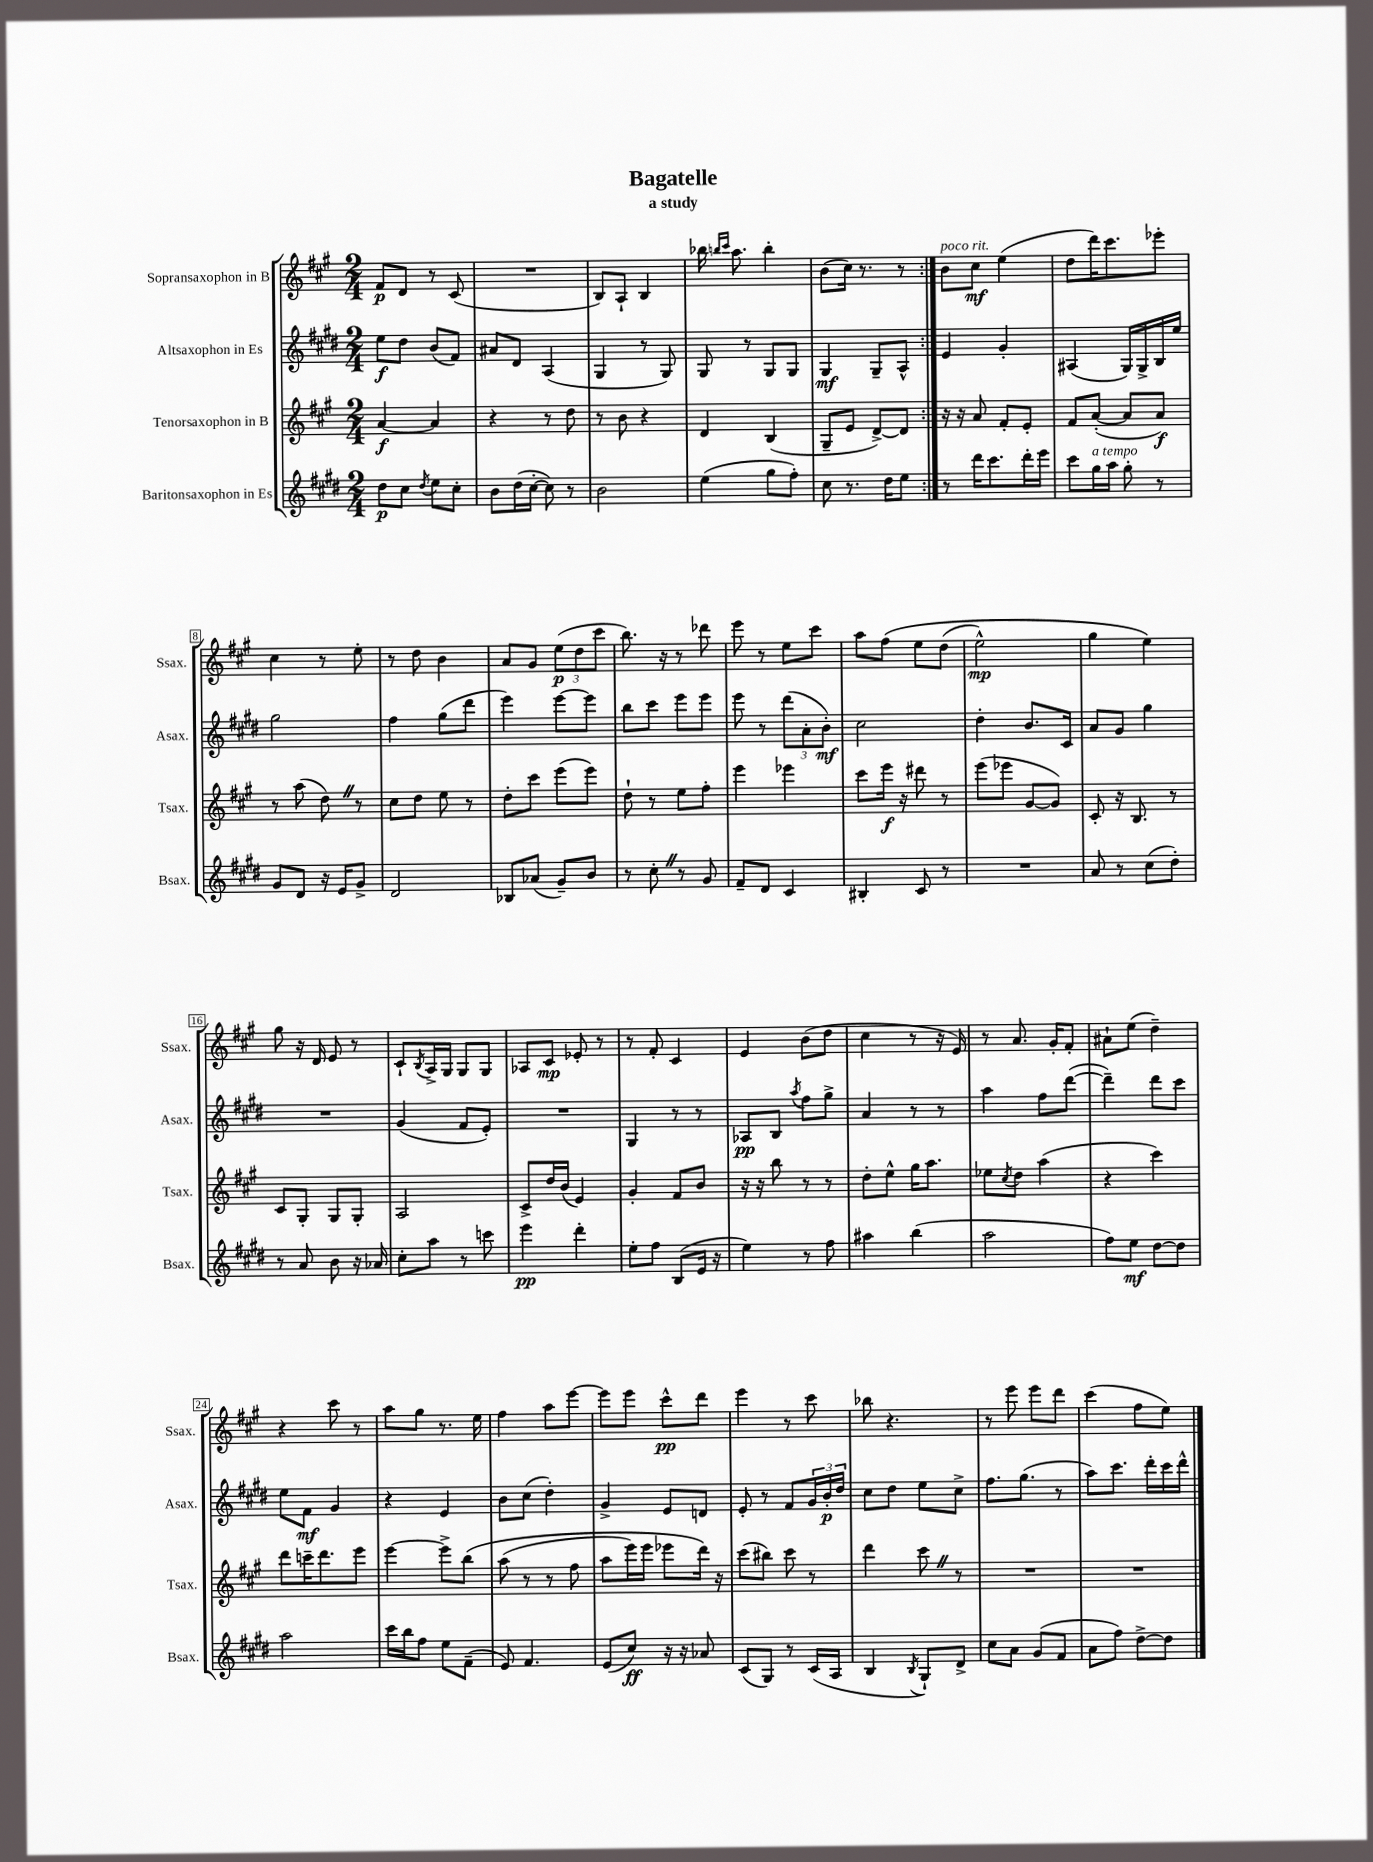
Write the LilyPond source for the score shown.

\header { title = "Bagatelle" subtitle = "a study" }
<<
\new StaffGroup <<
\new Staff = "s0" \with { instrumentName = "Sopransaxophon in B" shortInstrumentName = "Ssax." } {
    \clef treble \key a \major \numericTimeSignature \time 2/4
    \repeat volta 2 { fis'8\p d'8 r8 cis'8( |
    R2 |
    b8) a8-! b4 |
    bes''16 \grace { b''16 cis'''16 } a''8. b''4-. |
    b'8( cis''16) r8. r8 | }
    b'8^\markup { \italic "poco rit." } cis''8\mf e''4( |
    d''8 d'''16) cis'''8. ees'''8-. |
    cis''4 r8 e''8-. |
    r8 d''8 b'4 |
    a'8 gis'8 \tuplet 3/2 { e''8\p( d''8 cis'''8 } |
    b''8.) r16 r8 des'''8 |
    e'''8 r8 e''8 cis'''8 |
    a''8 fis''8\( e''8 d''8( |
    e''2-^\mp) |
    gis''4 e''4\) |
    gis''8 r16 d'16 e'8 r8 |
    cis'8-! \acciaccatura { b8 } a16-> gis16 gis8 gis8 |
    aes8 cis'8\mp ees'8-. r8 |
    r8 fis'8-. cis'4 |
    e'4 b'8( d''8 |
    cis''4 r8 r16 e'16) |
    r8 a'8. gis'16-. fis'8-. |
    ais'8-! e''8( d''4--) |
    r4 cis'''8 r8 |
    a''8 gis''8 r8. e''16 |
    fis''4 a''8 e'''8~ |
    e'''8 e'''8 cis'''8-^\pp d'''8 |
    e'''4 r8 cis'''8 |
    bes''8 r4. |
    r8 e'''8 e'''8 d'''8 |
    cis'''4( fis''8 e''8) \bar "|." |
}
\new Staff = "s1" \with { instrumentName = "Altsaxophon in Es" shortInstrumentName = "Asax." } {
    \clef treble \key e \major \numericTimeSignature \time 2/4
    \repeat volta 2 { e''8\f dis''8 b'8( fis'8) |
    ais'8 dis'8 a4( |
    gis4 r8 gis8) |
    gis8 r8 gis8 gis8 |
    gis4\mf gis8-- a8-^ | }
    e'4 gis'4-. |
    ais4( gis16) gis16-> b16 e''16 |
    gis''2 |
    fis''4 gis''8( dis'''8 |
    e'''4) e'''8~ e'''8 |
    b''8 cis'''8 e'''8 e'''8 |
    e'''8 r8 \tuplet 3/2 { dis'''8( a'8-. b'8-.\mf) } |
    cis''2 |
    dis''4-. b'8. cis'16 |
    a'8 gis'8 gis''4 |
    R2 |
    gis'4( fis'8 e'8-.) |
    R2 |
    gis4 r8 r8 |
    aes8\pp b8 \acciaccatura { a''8 } fis''8 gis''8-> |
    a'4 r8 r8 |
    a''4 fis''8 dis'''8~( |
    dis'''4--) dis'''8 cis'''8 |
    e''8 fis'8\mf gis'4 |
    r4 e'4 |
    b'8 cis''8( dis''4-.) |
    gis'4-> e'8 d'8 |
    e'8-. r8 fis'8 \tuplet 3/2 { gis'16 b'16-.\p dis''16 } |
    cis''8 dis''8 e''8 cis''8-> |
    fis''8. gis''8.( r8 |
    a''8) cis'''8. dis'''16-. cis'''16 dis'''16-^ \bar "|." |
}
\new Staff = "s2" \with { instrumentName = "Tenorsaxophon in B" shortInstrumentName = "Tsax." } {
    \clef treble \key a \major \numericTimeSignature \time 2/4
    \repeat volta 2 { a'4~\f a'4 |
    r4 r8 d''8 |
    r8 b'8 r4 |
    d'4 b4( |
    gis8-- e'8 d'8~->) d'8 | }
    r16 r16 a'8 fis'8-. e'8-. |
    fis'8 a'8~-.( a'8 a'8\f) |
    r8 a''8( d''8) \once \override BreathingSign.text = \markup { \musicglyph "scripts.caesura.straight" } \breathe r8 |
    cis''8 d''8 e''8 r8 |
    d''8-. cis'''8 e'''8( e'''8) |
    d''8-! r8 e''8 fis''8-. |
    e'''4 ees'''4 |
    cis'''8 e'''16\f r16 dis'''8 r8 |
    e'''8( ees'''8 gis'8~ gis'8) |
    cis'8-. r16 b8. r8 |
    cis'8 gis8-. gis8 gis8-. |
    a2 |
    cis'8-> d''16 b'16( e'4) |
    gis'4-. fis'8 b'8 |
    r16 r16 b''8 r8 r8 |
    d''8-. e''8-^ gis''16 a''8. |
    ees''8 \acciaccatura { cis''8 } d''8 a''4( |
    r4 cis'''4) |
    d'''8 c'''16-- d'''8. e'''8 |
    e'''4~ e'''8-> b''8\( |
    a''8( r8 r8 fis''8 |
    a''8 e'''16) e'''16 ees'''8 d'''16\) r16 |
    cis'''8( bis''8) cis'''8 r8 |
    d'''4 cis'''8 \once \override BreathingSign.text = \markup { \musicglyph "scripts.caesura.straight" } \breathe r8 |
    R2 |
    R2 \bar "|." |
}
\new Staff = "s3" \with { instrumentName = "Baritonsaxophon in Es" shortInstrumentName = "Bsax." } {
    \clef treble \key e \major \numericTimeSignature \time 2/4
    \repeat volta 2 { dis''8\p cis''8 \acciaccatura { dis''8 } e''8 cis''8-. |
    b'8 dis''16( cis''16~-. cis''8) r8 |
    b'2 |
    e''4( gis''8 fis''8-.) |
    cis''8 r8. dis''16 e''8 | }
    r8 dis'''16 cis'''8. dis'''16-. e'''16 |
    cis'''8 gis''16^\markup { \italic "a tempo" } a''16 gis''8-. r8 |
    gis'8 dis'8 r16 e'16 gis'8-> |
    dis'2 |
    bes8 aes'8( gis'8--) b'8 |
    r8 cis''8-. \once \override BreathingSign.text = \markup { \musicglyph "scripts.caesura.straight" } \breathe r8 gis'8 |
    fis'8-- dis'8 cis'4 |
    bis4-. cis'8 r8 |
    R2 |
    a'8 r8 cis''8( dis''8-.) |
    r8 a'8 b'8 r16 aes'16 |
    cis''8-. a''8 r8 c'''8 |
    e'''4\pp dis'''4-. |
    e''8-. fis''8 b8( e'16 r16 |
    e''4) r8 fis''8 |
    ais''4 b''4( |
    a''2 |
    fis''8) e''8\mf dis''8~ dis''8 |
    a''2 |
    cis'''16 b''16 fis''8 e''8 fis'8--( |
    e'8) fis'4. |
    e'8( cis''8\ff) r16 r16 aes'8 |
    cis'8( gis8) r8 cis'16( a16 |
    b4 \acciaccatura { b8 } gis8-!) dis'8-> |
    cis''8 a'8 gis'8( fis'8 |
    a'8 fis''8) dis''8~-> dis''8 \bar "|." |
}
>>
>>
\layout { \context { \Score \override BarNumber.stencil = #(make-stencil-boxer 0.1 0.3 ly:text-interface::print) } }
